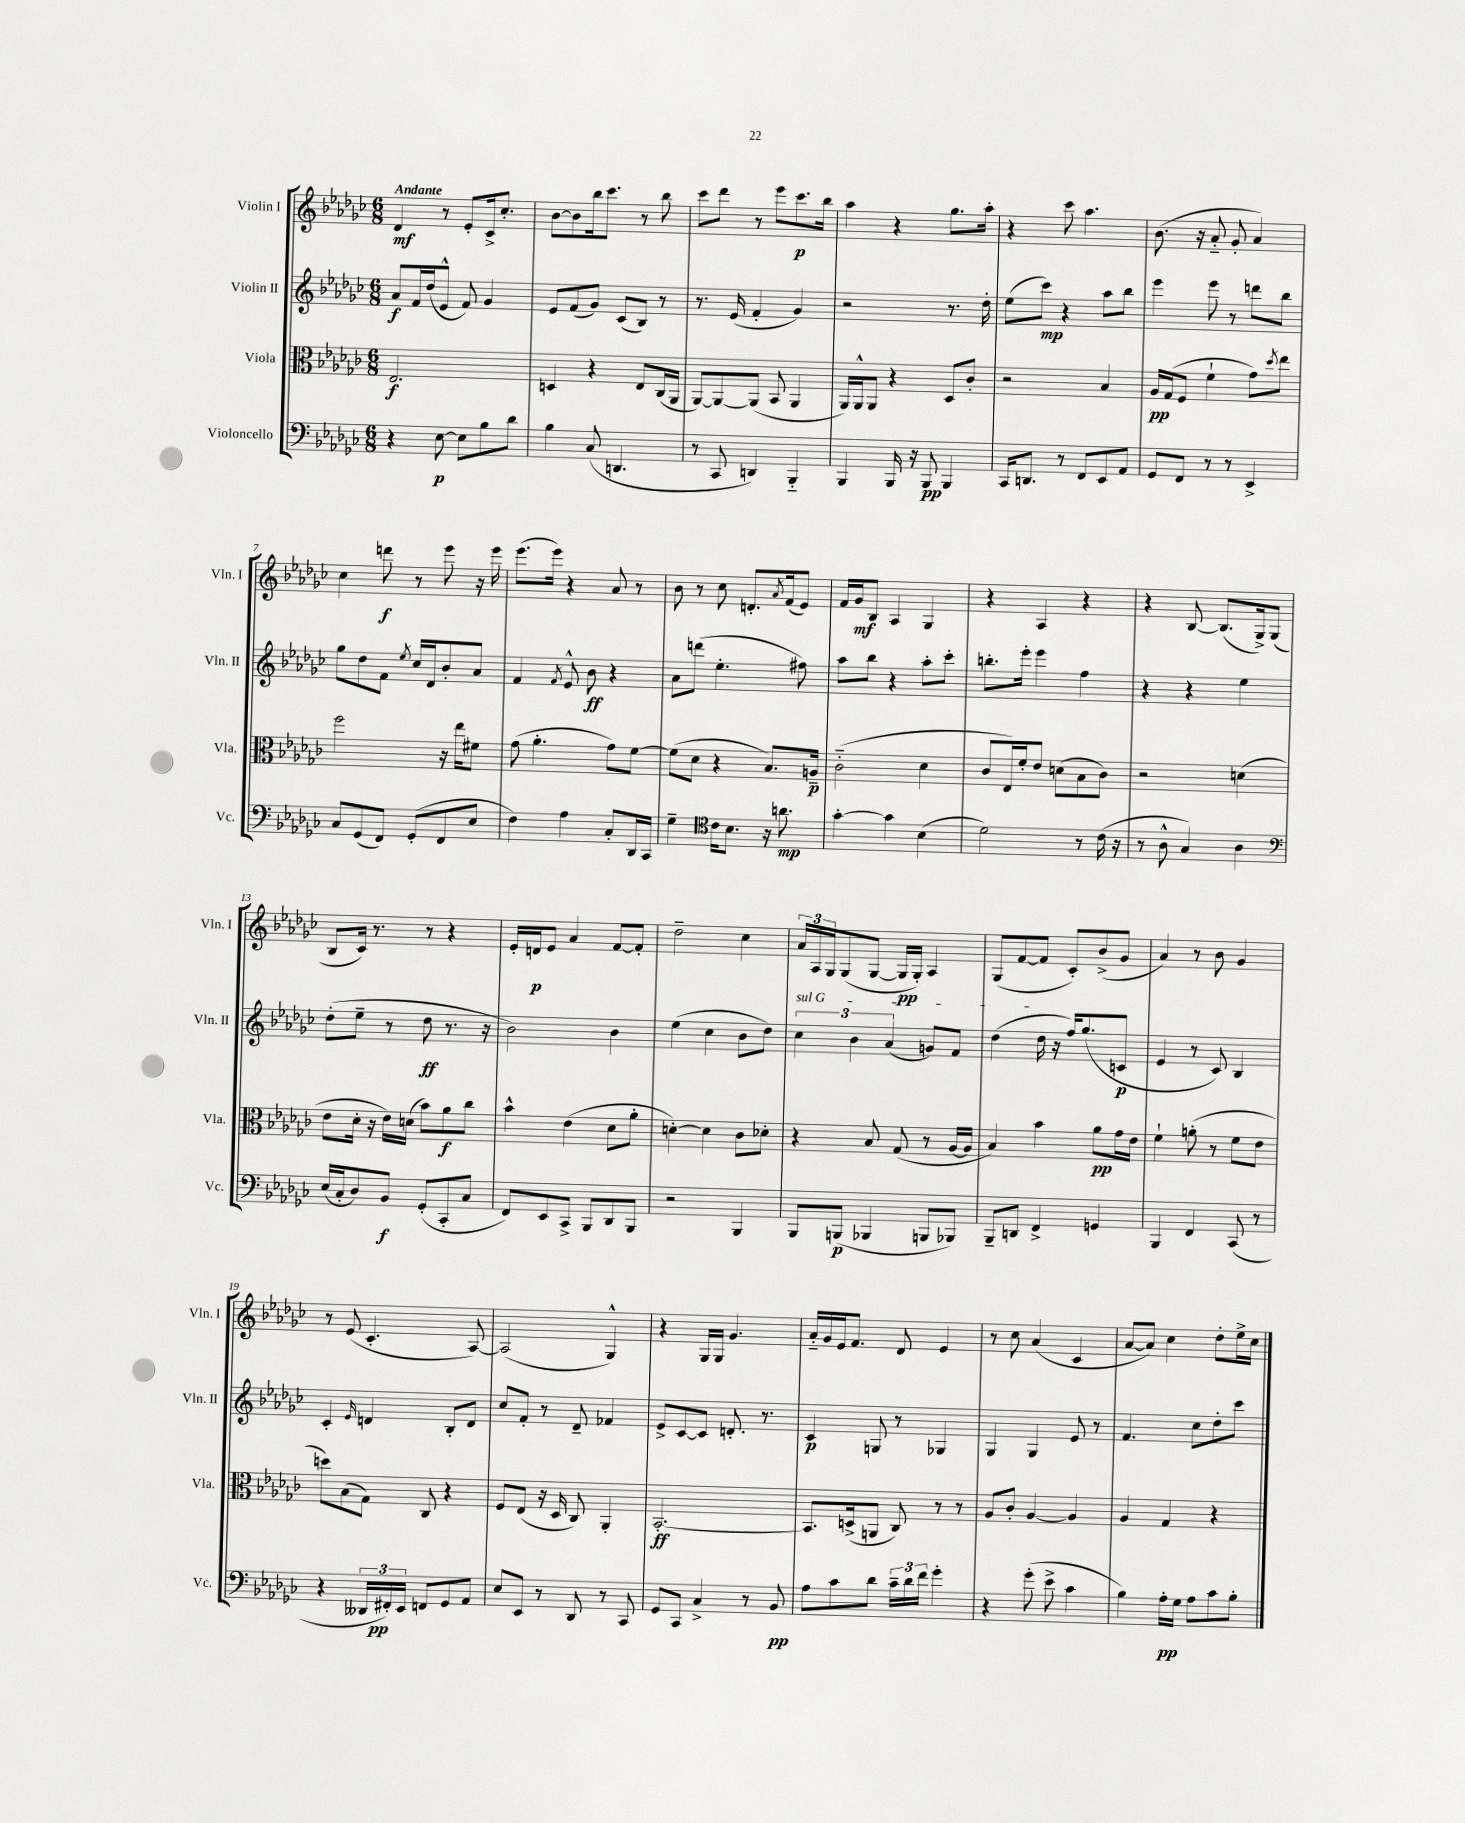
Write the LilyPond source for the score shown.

<<
\new StaffGroup <<
\new Staff = "s0" \with { instrumentName = "Violin I" shortInstrumentName = "Vln. I" } {
    \clef treble \key ges \major \numericTimeSignature \time 6/8 \tempo "Andante"
    des'4\mf r8 ees'8-. ces'16-> ces''8.-. |
    bes'8~ bes'8 bes''16 ces'''8. r8 bes''8 |
    ces'''8 des'''8 r8 ees'''8 ces'''8.\p bes''16 |
    aes''4 r4 ges''8. aes''16-. |
    r4 ces'''8 aes''4. |
    bes'8.( r16 aes'8-_ ges'8-. aes'4) |
    ces''4 d'''8\f r8 ees'''8 r16 ees'''16 |
    ees'''8.( ees'''16) r4 aes'8 r8 |
    bes'8 r8 ces''8 d'8.-. \acciaccatura { aes'8 } f'16( ees'8) |
    f'16 ges'16\mf bes8 aes4 ges4 |
    r4 aes4 r4 |
    r4 bes8~ bes8.( ges16->) ges8( |
    bes8 ces'16) r8. r8 r4 |
    ees'16-. d'16\p ees'8 aes'4 f'8~ f'8-. |
    des''2-- ces''4 |
    \tuplet 3/2 { aes'16 aes16 ges16 } ges8( ges8~ ges16\pp ges16-.) aes4 |
    ges8( f'8~ f'8 ces'8-.) bes'8->( ges'8 |
    aes'4) r8 bes'8 ges'4 |
    r8 ees'8( ces'4.-. aes8~) |
    aes2( ges4-^) |
    r4 ges16 ges16 ges'4. |
    aes'16-_ ges'16 ees'16 f'8. des'8 ees'4 |
    r8 ces''8 aes'4( ces'4 |
    aes'8~ aes'8) ces''4 des''8-. ees''16-> ces''16 \bar "|." |
}
\new Staff = "s1" \with { instrumentName = "Violin II" shortInstrumentName = "Vln. II" } {
    \clef treble \key ges \major \numericTimeSignature \time 6/8
    aes'8\f f'16 des''16( ees'8-^ f'8) ges'4 |
    ees'8 f'8( ges'8) ces'8( bes8) r8 |
    r8. ees'16( f'4-. ges'4) |
    r2 r8. des''16-. |
    ees''8( ces'''8\mp) r4 aes''8 bes''8 |
    ees'''4 ees'''8 r8 d'''8 bes''8 |
    ges''8 des''8 f'8 \acciaccatura { ees''8 } ces''16 des'16 bes'8-. aes'8 |
    f'4 \acciaccatura { f'8 } ees'8-^ bes'8\ff r4 |
    aes'8 d'''8( ees''4.-. fis''8) |
    aes''8 bes''8 r4 aes''8-. ces'''8-. |
    b''8.-. ees'''16-. ees'''4 f''4 |
    r4 r4 ees''4 |
    des''8-.( ees''8-- r8 des''8\ff r8. r16 |
    bes'2) bes'4 |
    ees''4( ces''4 bes'8 des''8) |
    \tuplet 3/2 { \once \override TextSpanner.bound-details.left.text = \markup { \italic "sul G" } ces''4\startTextSpan bes'4 aes'4( } g'8) f'8 |
    des''4( des''16\stopTextSpan r16 f''16) ges''8.( c'8\p |
    ees'4 r8 ces'8) bes4 |
    ces'4-. \grace { ees'16 } d'4 bes8-. d'8 |
    ces''8 f'8-. r8 des'8-- fes'4 |
    ees'8-> ces'8~ ces'8 d'8.-. r8. |
    ces'4\p g8 r8 ges4 |
    ges4 ges4 ees'8 r8 |
    f'4. ces''8 des''8-. ces'''8 \bar "|." |
}
\new Staff = "s2" \with { instrumentName = "Viola" shortInstrumentName = "Vla." } {
    \clef alto \key ges \major \numericTimeSignature \time 6/8
    ees2.\f |
    d4 r4 ees8 ces16( aes,16 |
    aes,8~) aes,8~ aes,8( bes,8 aes,4 |
    aes,16) aes,16-^ aes,8 r4 des8 ces'8-. |
    r2 bes4 |
    aes16\pp ges16( f8 f'4-! ges'8) \acciaccatura { des''8 } ees''8 |
    f''2 r16 ees''16 fis'8 |
    ges'8( aes'4.-. ges'8) f'8~ |
    f'8( des'8 r4 bes8.) a16--\p |
    ces'2-_( des'4 |
    ces'8 ees16) f'16-. ees'8 d'8( bes8 ces'8) |
    r2 d'4( |
    ees'8 des'16-. r16 ees'16) d'16( bes'8) aes'8\f ces''8 |
    bes'4-^ ees'4( des'8 aes'8-. |
    d'4~-.) d'4 ces'8 des'8-. |
    r4 bes8 ges8( r8 aes16~ aes16 |
    bes4) bes'4 aes'8\pp ges'16 ees'16 |
    f'4-! a'8-.( r8 f'8 ees'8 |
    d''8) bes8( ges8) ces8 r4 |
    f8 ees8( r16 des16 ces8) aes,4-. |
    bes,2.~-.\ff |
    bes,8. d16->( a,8 ces8) r8 r8 |
    aes8 ces'8-. aes4~ aes4 |
    aes4 ges4 r4 \bar "|." |
}
\new Staff = "s3" \with { instrumentName = "Violoncello" shortInstrumentName = "Vc." } {
    \clef bass \key ges \major \numericTimeSignature \time 6/8
    r4 ees8~\p ees8 bes8 des'8 |
    bes4 ces8( d,4. |
    r8 ces,8 d,4) bes,,4-_ |
    bes,,4 bes,,16 r16 bes,,8\pp bes,,4 |
    ces,16 d,8. r8 f,8 ees,8 aes,8 |
    ges,8 f,8 r8 r8 ees,4-> |
    ces8 ges,8( f,8) ges,8-.( f,8 ees8 |
    f4) aes4 ces8-. des,16 ces,16 |
    ges4-- \clef tenor ces'16 bes8. r16 a'8.\mp |
    ges'4~-. ges'4 bes4( |
    des'2) r8 ces'16( r16 |
    r8 aes8-^ ges4) aes4 |
    \clef bass ees16( ces16-. des8) bes,8\f ges,8-.( ces,8-. ces8 |
    f,8) ees,8 ces,8-> bes,,8 des,8 bes,,8 |
    r2 bes,,4 |
    bes,,8 b,,8\p( bes,,4 b,,8 bes,,8) |
    bes,,8-- d,8 f,4-> g,4 |
    bes,,4 f,4 ces,8( r8 |
    r4 \tuplet 3/2 { deses,16 fis,16-.\pp) ees,16 } f,8 ges,8 aes,8 |
    ees8 ees,8 r8 des,8 r8 ces,8 |
    ges,8 ces,8 ces4-> r8 bes,8\pp |
    aes8 ces'8 des'8 \tuplet 3/2 { ces'16-- des'16 f'16 } ges'4-. |
    r4 ges'8-.( ees'8-> ces'4 |
    bes4) aes16-.\pp ges16 aes8 ces'8 bes8-. \bar "|." |
}
>>
>>
